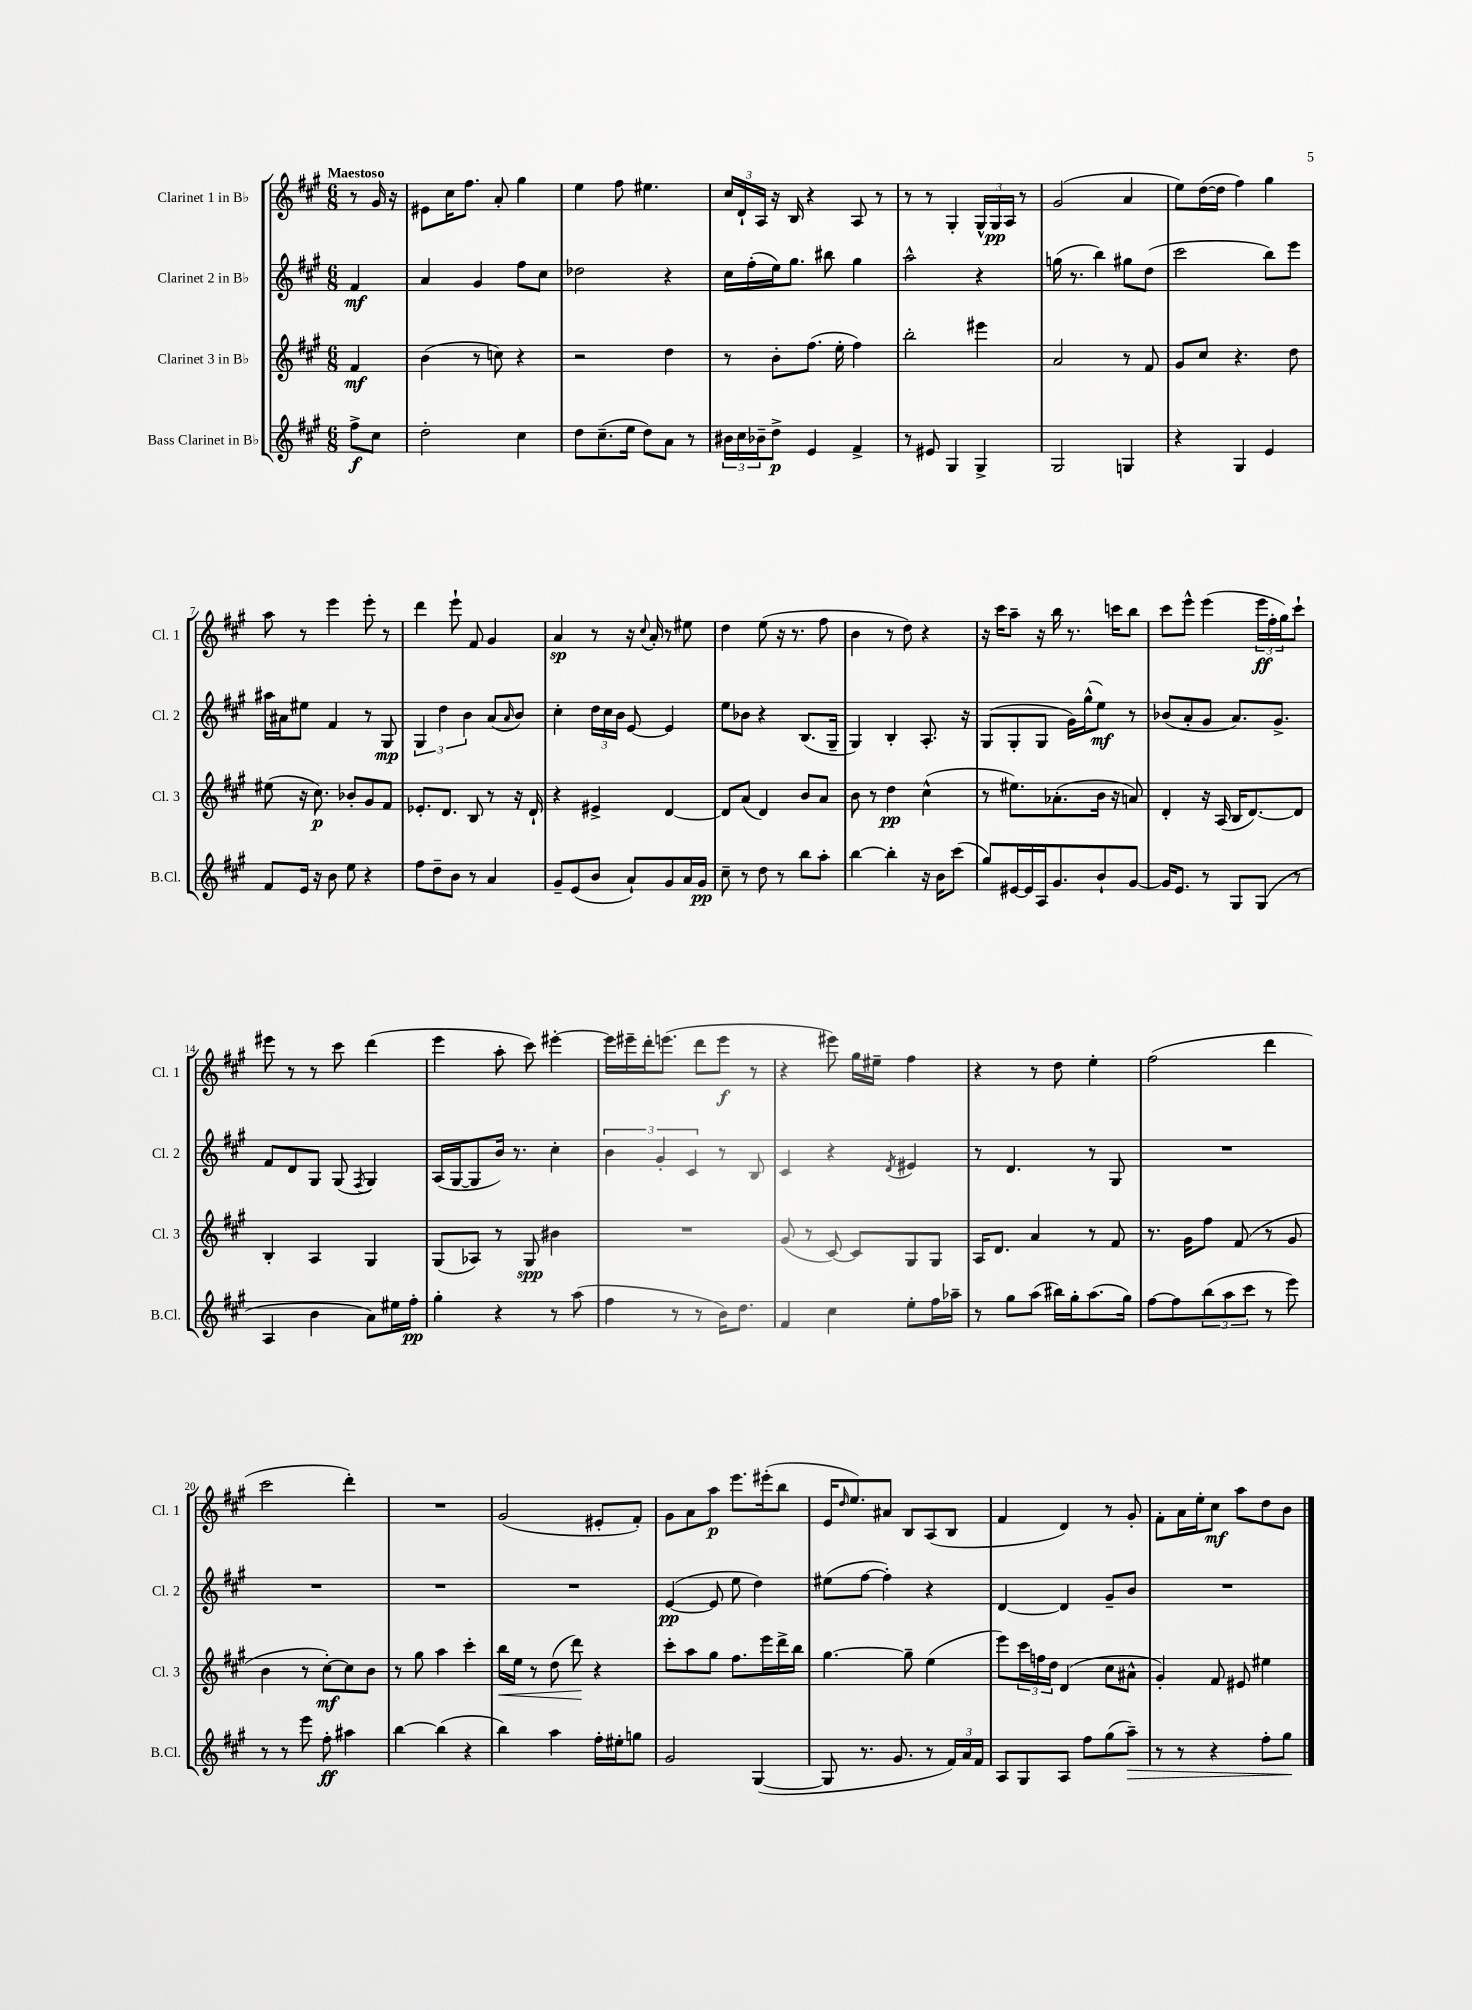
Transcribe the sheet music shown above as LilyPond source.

<<
\new StaffGroup <<
\new Staff = "s0" \with { instrumentName = "Clarinet 1 in Bb" shortInstrumentName = "Cl. 1" } {
    \clef treble \key a \major \numericTimeSignature \time 6/8 \partial 4 \tempo "Maestoso"
    r8 gis'16 r16 |
    eis'8 cis''16 fis''8. a'8-. gis''4 |
    e''4 fis''8 eis''4. |
    \tuplet 3/2 { cis''16 d'16-! a16 } r16 b16 r4 a8 r8 |
    r8 r8 gis4-. \tuplet 3/2 { gis16-^ gis16\pp a16 } r8 |
    gis'2( a'4 |
    e''8) d''16~( d''16 fis''4) gis''4 |
    a''8 r8 e'''4 e'''8-. r8 |
    d'''4 e'''8-! fis'8 gis'4 |
    a'4\sp r8 r16 \appoggiatura { cis''8 } a'16-. r8 eis''8 |
    d''4 e''8( r16 r8. fis''8 |
    b'4 r8 d''8) r4 |
    r16 cis'''16 a''8-- r16 b''16 r8. c'''16 b''8 |
    cis'''8 e'''8-^ e'''4( \tuplet 3/2 { e'''16\ff fis''16-. gis''16) } cis'''8-! |
    eis'''8 r8 r8 cis'''8 d'''4( |
    e'''4 a''8-. cis'''8) eis'''4~-. |
    eis'''16 eis'''16-- d'''16-. e'''8.( d'''8 e'''8\f r8 |
    r4 eis'''8) gis''16 eis''16-- fis''4 |
    r4 r8 d''8 e''4-. |
    fis''2( d'''4 |
    cis'''2 d'''4-.) |
    R2. |
    gis'2( eis'8-. fis'8-.) |
    gis'8 a'8 a''8\p e'''8. eis'''16-.( b''8 |
    e'16 \grace { d''16 } e''8.) ais'8 b8 a8( b8 |
    fis'4 d'4) r8 gis'8-. |
    fis'8-. a'16 e''16-. cis''8\mf a''8 d''8 b'8 \bar "|." |
}
\new Staff = "s1" \with { instrumentName = "Clarinet 2 in Bb" shortInstrumentName = "Cl. 2" } {
    \clef treble \key a \major \numericTimeSignature \time 6/8 \partial 4
    fis'4\mf |
    a'4 gis'4 fis''8 cis''8 |
    des''2 r4 |
    cis''16 fis''16-.( e''16) gis''8. bis''8 gis''4 |
    a''2-^ r4 |
    g''16( r8. b''4) gis''8 d''8( |
    cis'''2 b''8) e'''8 |
    ais''16 ais'16 eis''8 fis'4 r8 gis8\mp |
    \tuplet 3/2 { gis4 d''4 b'4 } a'8( \grace { a'16 } b'8) |
    cis''4-. \tuplet 3/2 { d''16 cis''16 b'16 } e'8~ e'4 |
    e''8 bes'8 r4 b8.( gis16-- |
    gis4) b4-. a8.-. r16 |
    gis8( gis8-. gis8 gis'16) gis''16-^( e''8\mf) r8 |
    bes'8( a'8-. gis'8 a'8.) gis'8.-> |
    fis'8 d'8 gis8 gis8( \acciaccatura { fis8 } gis4) |
    a16( gis16~ gis8 b'16) r8. cis''4-. |
    \tuplet 3/2 { b'4 gis'4-. cis'4 } r8 b8 |
    cis'4 r4 \acciaccatura { d'8 } eis'4 |
    r8 d'4. r8 gis8 |
    R2. |
    R2. |
    R2. |
    R2. |
    e'4~\pp( e'8 e''8 d''4) |
    eis''8( fis''8~ fis''4-.) r4 |
    d'4~ d'4 gis'8-- b'8 |
    R2. \bar "|." |
}
\new Staff = "s2" \with { instrumentName = "Clarinet 3 in Bb" shortInstrumentName = "Cl. 3" } {
    \clef treble \key a \major \numericTimeSignature \time 6/8 \partial 4
    fis'4\mf |
    b'4( r8 c''8) r4 |
    r2 d''4 |
    r8 b'8-. fis''8.( e''16-. fis''4) |
    b''2-. eis'''4 |
    a'2 r8 fis'8 |
    gis'8 cis''8 r4. d''8 |
    eis''8( r16 cis''8.\p) bes'8-. gis'8 fis'8 |
    ees'8.-. d'8. b8 r8 r16 d'16-! |
    r4 eis'4-> d'4~ |
    d'8 a'8( d'4) b'8 a'8 |
    b'8 r8 d''4\pp cis''4-^( |
    r8 eis''8.) aes'8.-.( b'16 r16 a'8) |
    d'4-. r16 a16( b16 d'8.~) d'8 |
    b4-. a4 gis4 |
    gis8( aes8) r8 gis8\spp bis'4 |
    R2. |
    gis'8( r8 cis'8~) cis'8 gis8 gis8 |
    a16 d'8. a'4 r8 fis'8 |
    r8. gis'16 fis''8 fis'8( r8 gis'8 |
    b'4 r8 cis''8~-.\mf) cis''8 b'8 |
    r8 gis''8 a''4 cis'''4-. |
    b''16\< e''16 r8 d''8( d'''8\!) r4 |
    cis'''8-. a''8 gis''8 fis''8. e'''16 d'''16-> b''16 |
    gis''4.~ gis''8-- e''4( |
    e'''8) \tuplet 3/2 { cis'''16 f''16 d''16 } d'4( cis''8 ais'8-^ |
    gis'4-.) fis'8 eis'8 eis''4 \bar "|." |
}
\new Staff = "s3" \with { instrumentName = "Bass Clarinet in Bb" shortInstrumentName = "B.Cl." } {
    \clef treble \key a \major \numericTimeSignature \time 6/8 \partial 4
    fis''8->\f cis''8 |
    d''2-. cis''4 |
    d''8 cis''8.--( e''16 d''8) a'8 r8 |
    \tuplet 3/2 { bis'16 cis''16 bes'16-- } d''8->\p e'4 fis'4-> |
    r8 eis'8 gis4 gis4-> |
    gis2 g4 |
    r4 gis4 e'4 |
    fis'8 e'16 r16 b'8 e''8 r4 |
    fis''8 d''8-- b'8 r8 a'4 |
    gis'8-- e'8( b'8 a'8-!) gis'8 a'16 gis'16\pp |
    cis''8-- r8 d''8 r8 b''8 a''8-. |
    b''4~ b''4-. r16 b'16 cis'''8( |
    gis''8) eis'16~ eis'16 a16 gis'8. b'8-! gis'8~ |
    gis'16 e'8. r8 gis8 gis8( r8 |
    a4 b'4 a'8) eis''16 fis''16-.\pp |
    gis''4-. r4 r8 a''8( |
    fis''4 r8 r8 b'16) d''8. |
    fis'4 cis''4 e''8-. fis''16 aes''16-- |
    r8 gis''8 a''8( bis''16) gis''16-. a''8.( gis''16) |
    fis''8~ fis''8 \tuplet 3/2 { b''8( a''8 cis'''8 } r8 e'''8) |
    r8 r8 e'''8 fis''8-.\ff ais''4 |
    b''4~ b''4( r4 |
    b''4) a''4 fis''16-. eis''16-. g''8 |
    gis'2 gis4~( |
    gis8 r8. gis'8. r8 \tuplet 3/2 { fis'16) a'16 fis'16 } |
    a8 gis8 a8 fis''8 gis''8( a''8--\>) |
    r8 r8 r4 fis''8-. gis''8\! \bar "|." |
}
>>
>>
